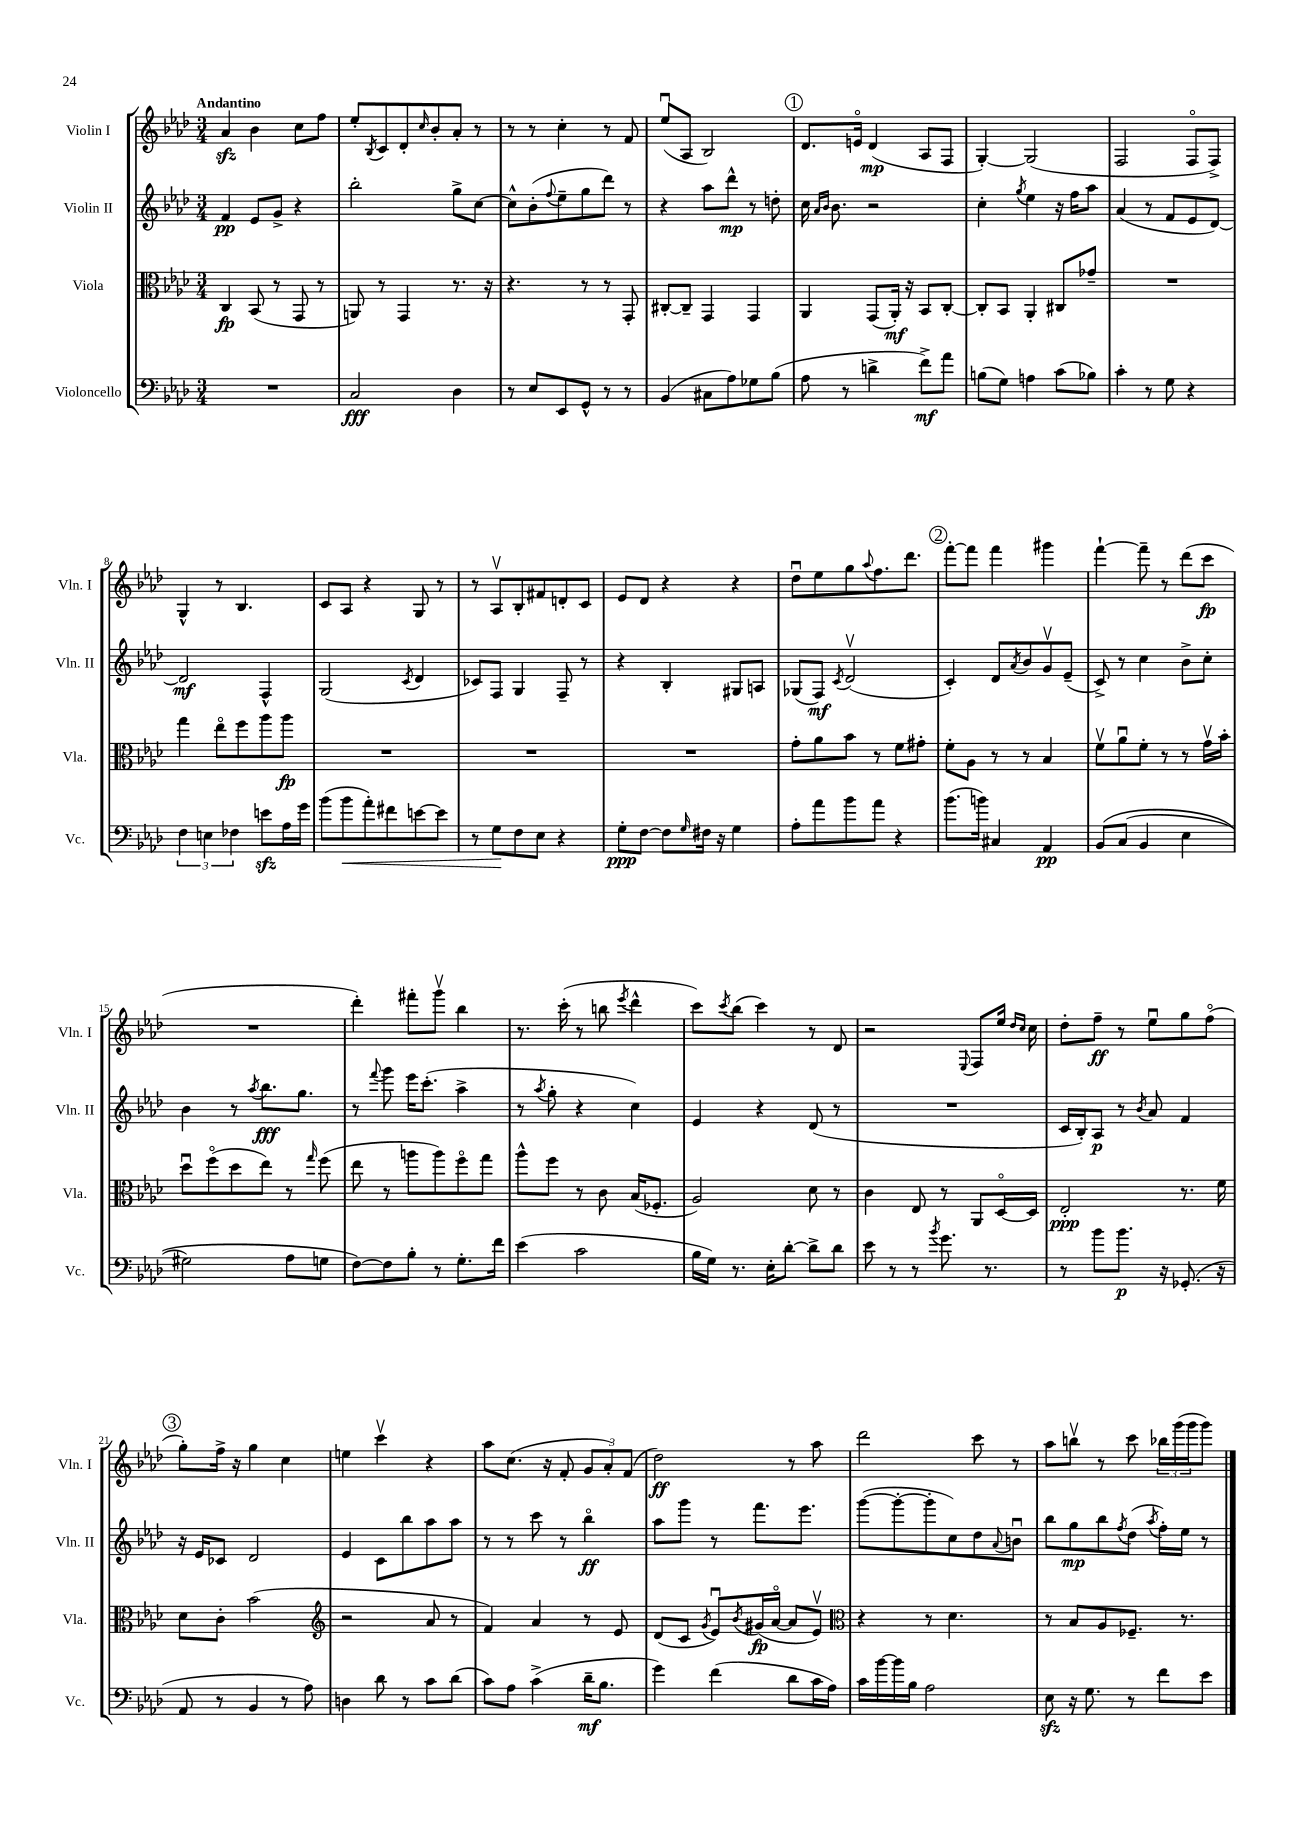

**kern	**dynam	**kern	**dynam	**kern	**dynam	**kern	**dynam
*part4	*part4	*part3	*part3	*part2	*part2	*part1	*part1
*staff4	*staff4	*staff3	*staff3	*staff2	*staff2	*staff1	*staff1
*I"Violoncello	*	*I"Viola	*	*I"Violin II	*	*I"Violin I	*
*I'Vc.	*	*I'Vla.	*	*I'Vln. II	*	*I'Vln. I	*
*clefF4	*	*clefC3	*	*clefG2	*	*clefG2	*
*k[b-e-a-d-]	*	*k[b-e-a-d-]	*	*k[b-e-a-d-]	*	*k[b-e-a-d-]	*
*M3/4	*	*M3/4	*	*M3/4	*	*M3/4	*
=1	=1	=1	=1	=1	=1	=1	=1
!	!	!	!	!	!	!LO:TX:a:B:t=Andantino	!
2.r	.	4C/	fp	4f/	pp	4a-zz/	.
.	.	(8BB-/	.	8e-/L	.	4b-\	.
.	.	8r	.	8g^/J	.	.	.
.	.	8GG/	.	4r	.	8cc\L	.
.	.	8r	.	.	.	8ff\J	.
=2	=2	=2	=2	=2	=2	=2	=2
2C/	fff	8AAn/)	.	2bb-'\	.	8ee-'/L	.
.	.	.	.	.	.	8qB-/	.
.	.	8r	.	.	.	8c/	.
.	.	4GG/	.	.	.	8d-'/	.
.	.	.	.	.	.	16qqcc/	.
.	.	.	.	.	.	8b-'/	.
4D-\	.	8.r	.	8gg^\L	.	8a-'/J	.
.	.	.	.	[8cc\J	.	8r	.
.	.	16r	.	.	.	.	.
=3	=3	=3	=3	=3	=3	=3	=3
8r	.	4.r	.	8cc^^\L]	.	8r	.
8E-/L	.	.	.	(8b-'\	.	8r	.
.	.	.	.	8qqff/	.	.	.
8EE-/	.	.	.	8ee-~\	.	4cc'\	.
8GG^^/J	.	8r	.	8gg\	.	.	.
8r	.	8r	.	8ddd-\J)	.	8r	.
8r	.	8GG'/	.	8r	.	8f/	.
=4	=4	=4	=4	=4	=4	=4	=4
(4BB-/	.	[8C#X'/L	.	4r	.	(8ee-u/L	.
.	.	8C#~/J]	.	.	.	8A-/J	.
8C#X\L	.	4GG/	.	8aa-\L	.	2B-/)	.
8A-\)	.	.	.	8ddd-^^\J	mp	.	.
8G-X\	.	4GG/	.	8r	.	.	.
(8B-\J	.	.	.	8ddn'\	.	.	.
!!LO:REH:place=s1:t=1
=5	=5	=5	=5	=5	=5	=5	=5
8A-\	.	4AA-/	.	16cc\	.	8.d-/L	.
.	.	.	.	16qqa-/LL	.	.	.
.	.	.	.	16qqb-/JJ	.	.	.
.	.	.	.	8.b-\	.	.	.
8r	.	.	.	.	.	.	.
.	.	.	.	.	.	16en/Jk	.
4dn^\	.	(8GG/L	.	2r	.	(4d-/	mp
.	.	16AA-'/Jk)	mf	.	.	.	.
.	.	16r	.	.	.	.	.
8f^\L)	mf	8BB-/L	.	.	.	8A-/L	.
8a-\J	.	[8C'/J	.	.	.	8F/J	.
=6	=6	=6	=6	=6	=6	=6	=6
(8Bn\L	.	8C'/L]	.	4cc'\	.	[4G'/)	.
8G\J)	.	8BB-/J	.	.	.	.	.
.	.	.	.	8qgg/	.	.	.
4An\	.	4AA-'/	.	4ee-\	.	(2G/]	.
(8c\L	.	8C#X/L	.	16r	.	.	.
.	.	.	.	16ff\KL	.	.	.
8B-X\J)	.	8g-X~/J	.	8aa-\J	.	.	.
=7	=7	=7	=7	=7	=7	=7	=7
4c'\	.	2.r	.	(4a-/	.	2F/	.
8r	.	.	.	8r	.	.	.
8G\	.	.	.	8f/L	.	.	.
4r	.	.	.	8e-/	.	8F/L	.
.	.	.	.	[8d-/J)	.	8F^/J)	.
!!LO:LB:g=z
=8	=8	=8	=8	=8	=8	=8	=8
6F\	.	4gg\	.	2d-/]	mf	4G^^/	.
6En\	.	.	.	.	.	.	.
.	.	8ee-\L	.	.	.	8r	.
6F-X\	.	.	.	.	.	.	.
.	.	8ff\	.	.	.	4.B-/	.
8enzz\L	.	8aa-\	.	4F^^/	.	.	.
16A-\L	.	8aa-\J	fp	.	.	.	.
16g\JJ	.	.	.	.	.	.	.
=9	=9	=9	=9	=9	=9	=9	=9
(8b-\L	.	2.r	.	(2G/	.	8c/L	.
!	!LO:HP:b	!	!	!	!	!	!
8b-\	<	.	.	.	.	8A-/J	.
8a-'\)	.	.	.	.	.	4r	.
8f#X\	.	.	.	.	.	.	.
.	.	.	.	8qc/	.	.	.
[8en\	.	.	.	4d-/	.	8G/	.
8e\J]	.	.	.	.	.	8r	.
=10	=10	=10	=10	=10	=10	=10	=10
8r	.	2.r	.	8c-X/L)	.	8r	.
8G\L	.	.	.	8F/J	.	8A-v/L	.
8F\	[	.	.	4G/	.	8B-'/	.
8E-\J	.	.	.	.	.	8f#X/	.
4r	.	.	.	8F~/	.	8dn'/	.
.	.	.	.	8r	.	8c/J	.
=11	=11	=11	=11	=11	=11	=11	=11
8G'\L	ppp	2.r	.	4r	.	8e-/L	.
[8F\J	.	.	.	.	.	8d-/J	.
8F\L]	.	.	.	4B-'/	.	4r	.
16qqG/	.	.	.	.	.	.	.
16F#X\Jk	.	.	.	.	.	.	.
16r	.	.	.	.	.	.	.
4G\	.	.	.	8G#X/L	.	4r	.
.	.	.	.	8An/J	.	.	.
=12	=12	=12	=12	=12	=12	=12	=12
8A-'\L	.	8g'\L	.	(8G-X/L	.	8dd-u\L	.
8a-\	.	8a-\	.	8F/J)	mf	8ee-\	.
.	.	.	.	8qc/	.	.	.
8b-\	.	8b-\J	.	(2d-v/	.	8gg\	.
.	.	.	.	.	.	8qqaa-/	.
8a-\J	.	8r	.	.	.	8.ff\	.
4r	.	8f\L	.	.	.	.	.
.	.	.	.	.	.	8.ddd-\J	.
.	.	8g#X'\J	.	.	.	.	.
!!LO:REH:place=s1:t=2
=13	=13	=13	=13	=13	=13	=13	=13
(8.b-\L	.	8f'\L	.	4c'/)	.	[8fff'\L	.
.	.	8A-\J	.	.	.	8fff\J]	.
16bn\Jk)	.	.	.	.	.	.	.
4C#X/	.	8r	.	8d-/L	.	4fff\	.
.	.	.	.	8qa-/	.	.	.
.	.	8r	.	8b-/	.	.	.
4AA-/	pp	4B-/	.	8gv/	.	4ggg#X\	.
.	.	.	.	(8e-~/J	.	.	.
=14	=14	=14	=14	=14	=14	=14	=14
(8BB-/L	.	8fv\L	.	8c^/)	.	[4fff`\	.
(8C/J	.	8a-u\	.	8r	.	.	.
4BB-/	.	8f'\J	.	4cc\	.	8fff~\]	.
.	.	8r	.	.	.	8r	.
4E-\	.	8r	.	8b-^\L	.	(8ddd-\L	.
.	.	16gv\LL	.	8cc'\J	.	8ccc\J	fp
.	.	16b-'\JJ	.	.	.	.	.
!!LO:LB:g=z
=15	=15	=15	=15	=15	=15	=15	=15
2G#X\)	.	8dd-u\L	.	4b-\	.	2.r	.
.	.	(8ff\	.	.	.	.	.
.	.	8dd-\	.	8r	.	.	.
.	.	.	.	8qaa-/	.	.	.
.	.	8ee-\J)	.	8.bb-\L	fff	.	.
8A-\L	.	8r	.	.	.	.	.
.	.	.	.	8.gg\J	.	.	.
.	.	16qqgg/	.	.	.	.	.
8Gn\J	.	(8ff\	.	.	.	.	.
=16	=16	=16	=16	=16	=16	=16	=16
[8F\L)	.	8ee-\	.	8r	.	4ddd-'\)	.
.	.	.	.	8qqfff/	.	.	.
8F\]	.	8r	.	8ggg\	.	.	.
8B-'\J	.	8aan\L	.	16eee-\KL	.	8fff#X'\L	.
.	.	.	.	(8.ccc'\J	.	.	.
8r	.	8aa\)	.	.	.	8gggv\J	.
8.G'\L	.	8ff\	.	4aa-^\	.	4bb-\	.
.	.	8gg\J	.	.	.	.	.
16f\Jk	.	.	.	.	.	.	.
=17	=17	=17	=17	=17	=17	=17	=17
(4e-\	.	8aa-^^\L	.	8r	.	8.r	.
.	.	.	.	8qaa-/	.	.	.
.	.	8ff\J	.	8gg'\	.	.	.
.	.	.	.	.	.	(16ccc'\	.
2c\	.	8r	.	4r	.	8r	.
.	.	8c\	.	.	.	8bbn\	.
.	.	.	.	.	.	8qeee-/	.
.	.	(16B-/KL	.	4cc\)	.	4ddd-^^\	.
.	.	8.F-X'/J	.	.	.	.	.
=18	=18	=18	=18	=18	=18	=18	=18
16B-\LL	.	2A-/)	.	4e-/	.	8ccc\L)	.
16G\JJ)	.	.	.	.	.	.	.
.	.	.	.	.	.	8qccc/	.
8.r	.	.	.	.	.	(8bb-\J	.
.	.	.	.	4r	.	4ccc\)	.
16E-'\KL	.	.	.	.	.	.	.
[8d-'\J	.	.	.	.	.	.	.
8d-^\L]	.	8d-\	.	(8d-/	.	8r	.
8d-\J	.	8r	.	8r	.	8d-/	.
=19	=19	=19	=19	=19	=19	=19	=19
8e-\	.	4c\	.	2.r	.	2r	.
8r	.	.	.	.	.	.	.
8r	.	8E-/	.	.	.	.	.
8qb-/	.	.	.	.	.	.	.
8.g\	.	8r	.	.	.	.	.
.	.	.	.	.	.	8qqE-/	.
.	.	8AA-/L	.	.	.	8F/L	.
8.r	.	.	.	.	.	.	.
.	.	[16D-/L	.	.	.	16ee-/Jk	.
.	.	.	.	.	.	16qqdd-/LL	.
.	.	.	.	.	.	16qqcc/JJ	.
.	.	16D-/JJ]	.	.	.	16cc\	.
=20	=20	=20	=20	=20	=20	=20	=20
8r	.	2E-'/	ppp	16c/LL	.	8dd-'\L	.
.	.	.	.	16B-'/J)	.	.	.
8b-\L	.	.	.	8A-/J	p	8ff~\J	ff
8.b-\J	p	.	.	8r	.	8r	.
.	.	.	.	8qb-/	.	.	.
.	.	.	.	8a-/	.	8ee-u\L	.
16r	.	.	.	.	.	.	.
(8.GG-X'/	.	8.r	.	4f/	.	8gg\	.
.	.	.	.	.	.	(8ff\J	.
16r	.	16f\	.	.	.	.	.
!!LO:LB:g=z
!!LO:REH:place=s1:t=3
=21	=21	=21	=21	=21	=21	=21	=21
8AA-/	.	8d-\L	.	16r	.	8gg'\L)	.
.	.	.	.	16e-/KL	.	.	.
8r	.	8c'\J	.	8c-X/J	.	16ff^\Jk	.
.	.	.	.	.	.	16r	.
4BB-/	.	(2b-\	.	2d-/	.	4gg\	.
8r	.	.	.	.	.	4cc\	.
8A-\)	.	.	.	.	.	.	.
=22	=22	=22	=22	=22	=22	=22	=22
*	*	*clefG2	*	*	*	*	*
4Dn\	.	2r	.	4e-/	.	4een\	.
8d-\	.	.	.	8c\L	.	4cccv\	.
8r	.	.	.	8bb-\	.	.	.
8c\L	.	8a-/	.	8aa-\	.	4r	.
(8d-\J	.	8r	.	8aa-\J	.	.	.
=23	=23	=23	=23	=23	=23	=23	=23
8c\L)	.	4f/)	.	8r	.	8aa-\L	.
8A-\J	.	.	.	8r	.	(8.cc\J	.
(4c^\	.	4a-/	.	8ccc\	.	.	.
.	.	.	.	.	.	16r	.
.	.	.	.	8r	.	8f'/	.
16d-~\KL	mf	8r	.	4bb-\	ff	12g/L	.
8.B-\J	.	.	.	.	.	.	.
.	.	.	.	.	.	12a-'/)	.
.	.	8e-/	.	.	.	.	.
.	.	.	.	.	.	(12f/J	.
=24	=24	=24	=24	=24	=24	=24	=24
4g\)	.	(8d-/L	.	8aa-\L	.	2dd-\)	ff
.	.	8c/J	.	8ggg\J	.	.	.
.	.	8qg/	.	.	.	.	.
(4f\	.	8e-u/L)	.	8r	.	.	.
.	.	8qb-/	.	.	.	.	.
.	.	(16g#X/L	fp	8.fff\L	.	.	.
.	.	[16a-/JJ	.	.	.	.	.
8d-\L	.	8a-/L]	.	.	.	8r	.
.	.	.	.	8.eee-\J	.	.	.
16c\L	.	8e-v/J)	.	.	.	8aa-\	.
16A-\JJ)	.	.	.	.	.	.	.
=25	=25	=25	=25	=25	=25	=25	=25
*	*	*clefC3	*	*	*	*	*
16c\LL	.	4r	.	([8ggg\L	.	2ddd-\	.
[16b-\	.	.	.	.	.	.	.
16b-\]	.	.	.	8ggg'\_	.	.	.
16B-\JJ	.	.	.	.	.	.	.
2A-\	.	8r	.	8ggg'\]	.	.	.
.	.	4.d-\	.	8cc\)	.	.	.
.	.	.	.	8dd-\	.	8ccc\	.
.	.	.	.	8qqa-/	.	.	.
.	.	.	.	8bnu\J	.	8r	.
=26	=26	=26	=26	=26	=26	=26	=26
8E-zz\	.	8r	.	8bb-\L	.	8aa-\L	.
16r	.	8B-/L	.	8gg\	mp	8bbnv\J	.
8.G\	.	.	.	.	.	.	.
.	.	8A-/	.	8bb-\	.	8r	.
.	.	.	.	8qff/	.	.	.
8r	.	8.F-X~/J	.	(8dd-\J	.	8ccc\	.
.	.	.	.	8qaa-/	.	.	.
8f\L	.	.	.	16ff'\LL)	.	24bb-X\LL	.
.	.	.	.	.	.	(24ggg\	.
.	.	8.r	.	16ee-\JJ	.	.	.
.	.	.	.	.	.	24ggg\J	.
8e-\J	.	.	.	8r	.	8ggg\J)	.
==	==	==	==	==	==	==	==
*-	*-	*-	*-	*-	*-	*-	*-
